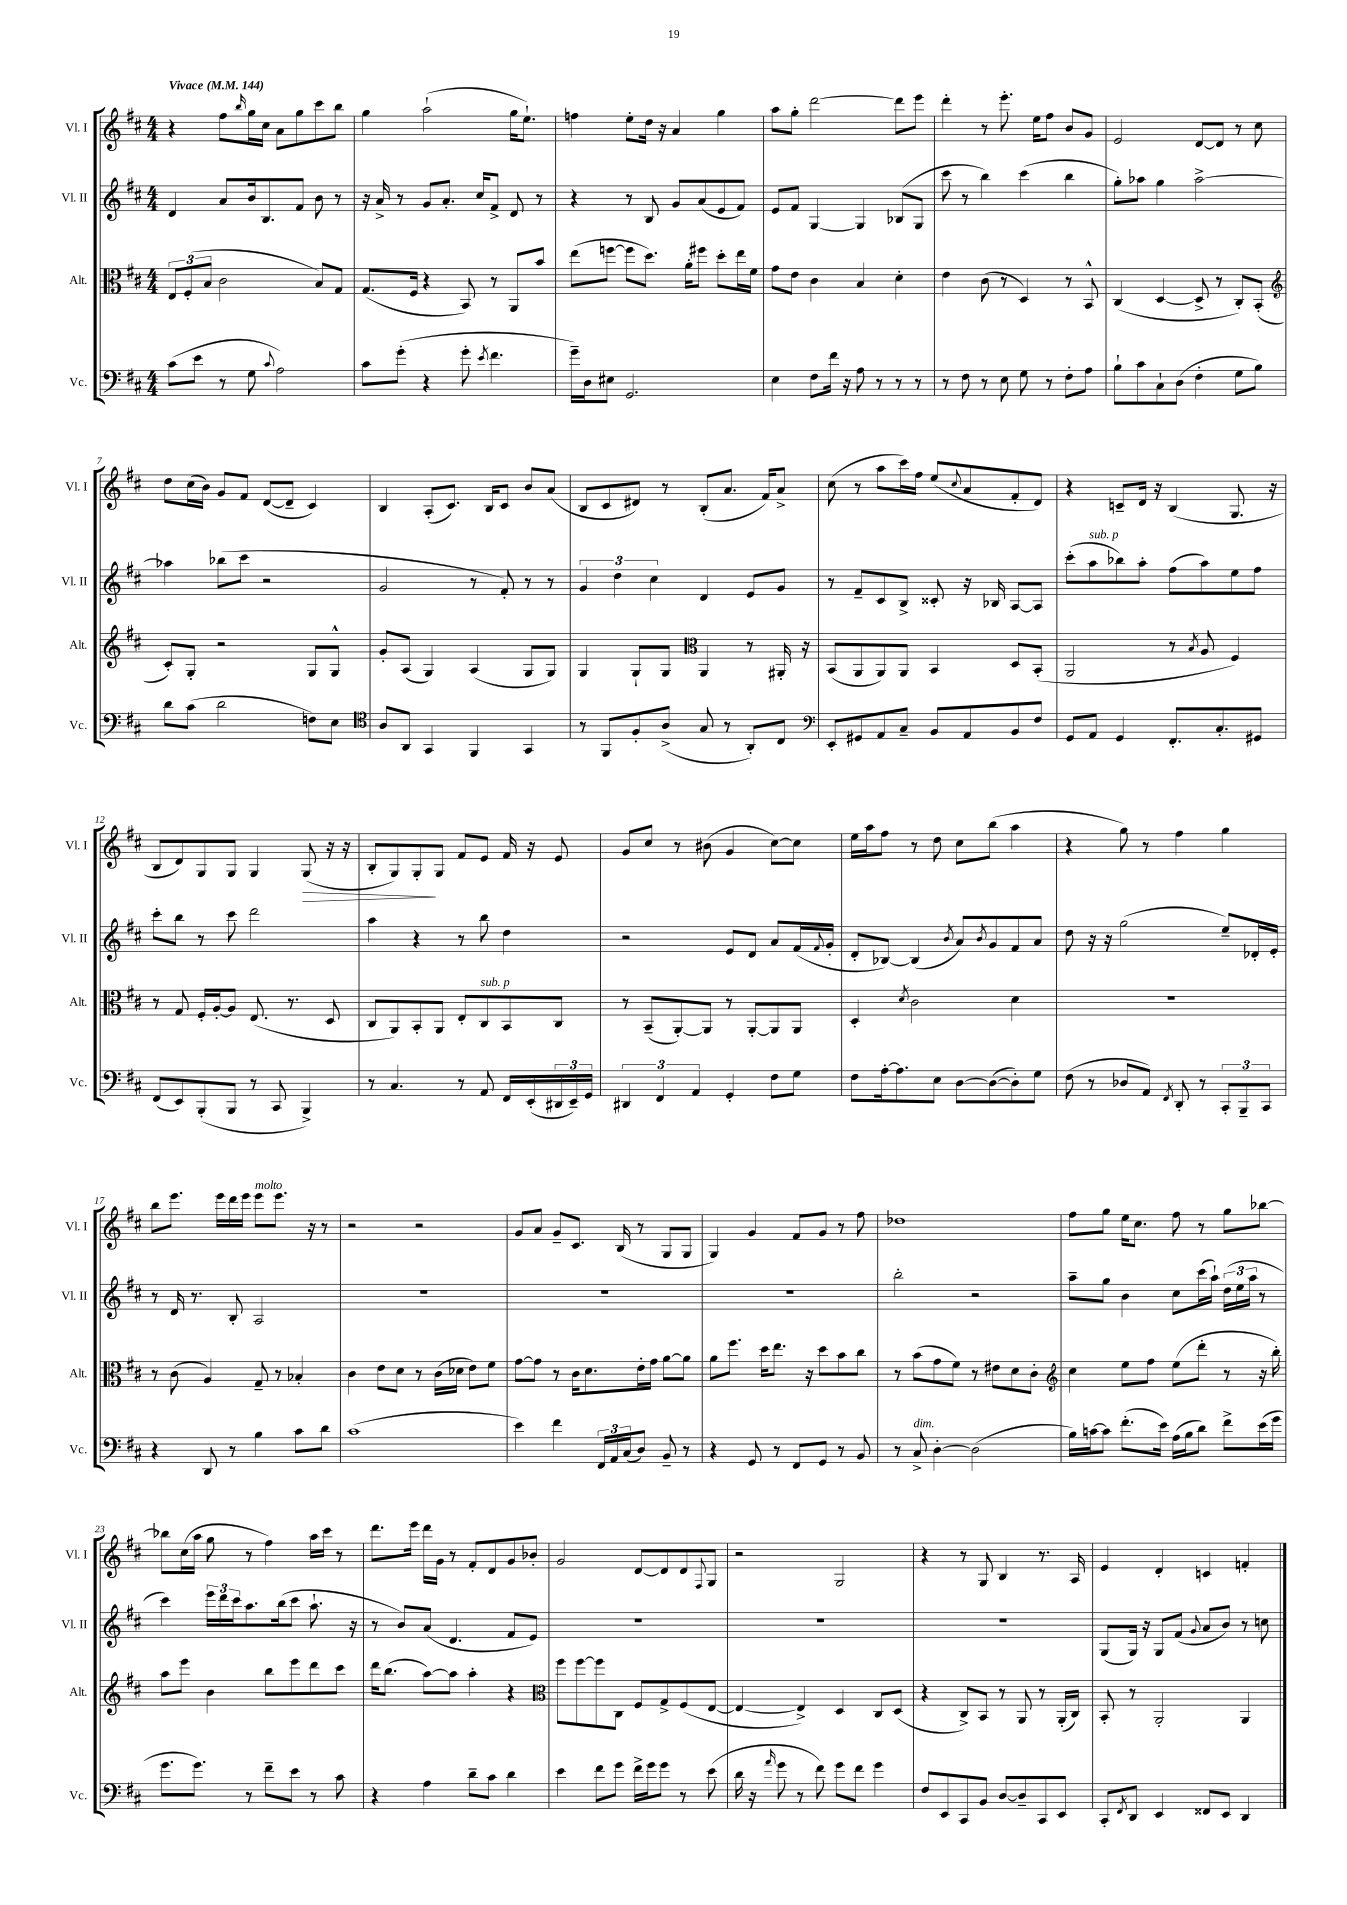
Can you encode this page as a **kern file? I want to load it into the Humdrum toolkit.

**kern	**kern	**kern	**kern
*staff4	*staff3	*staff2	*staff1
*clefF4	*clefC3	*clefG2	*clefG2
*k[f#c#]	*k[f#c#]	*k[f#c#]	*k[f#c#]
*M4/4	*M4/4	*M4/4	*M4/4
*MM144	*MM144	*MM144	*MM144
(8c#	12E	4d	4r
.	(12F#'	.	.
8e	.	.	.
.	12B	.	.
8r	2c#	8a	8ff#
.	.	.	16qqbb
8G	.	16b	16gg
.	.	8.B	16cc#
8qqc#	.	.	.
2A)	.	.	8a
.	.	8f#	8gg
.	8B)	8b	8ccc#
.	8G	8r	8bb
=	=	=	=
8c#	(8.G	16r	4gg
.	.	16a^	.
(8g'	.	8r	.
.	16F#	.	.
4r	4r	8g	(2aa`
.	.	8.a'	.
8g'	8BB)	.	.
.	.	16cc#	.
8qe	.	.	.
4.f#	8r	8f#^	.
.	8AA	8d	16gg
.	.	.	8.ee`)
.	8b	8r	.
=	=	=	=
16g~)	(8ee	4r	4ff
16D	.	.	.
8E#	[8ff	.	.
2.GG	8ff]	8r	8ee'
.	8.dd)	8B	16dd
.	.	.	16r
.	.	8g	4a
.	16a'	.	.
.	8ff#	(8a	.
.	8dd'	8e	4gg
.	16ee	8f#)	.
.	16f#	.	.
=	=	=	=
4E	8g	8e	8aa
.	8e	8f#	8gg'
8F#	4c#	[4G	[2ddd
16f#	.	.	.
16r	.	.	.
8A	4B	4G]	.
8r	.	.	.
8r	4d'	(8B-	8ddd]
8r	.	8G	8eee
=	=	=	=
8r	4e	8ccc#	4ddd'
8F#	.	8r	.
8r	(8c#	4bb)	8r
8E	8r	.	8.eee'
8G	4D)	(4ccc#	.
.	.	.	16ee
8r	.	.	8ff#
8F#'	8r	4bb	8b
8A	8BB^^	.	8g
=	=	=	=
8B`	(4C#	8gg')	2e
8c#	.	8aa-	.
8C#`	[4D	4gg	.
(8D	.	.	.
4F#'	8D^]	[2aa-^	[8d
.	8r	.	8d]
8G	8C#')	.	8r
8B)	(8BB'	.	8cc#
=	=	=	=
*	*clefG2	*	*
8d	8c#')	4aa-]	8dd
(8c#	8G'	.	(16cc#
.	.	.	16b)
2d	2r	(8bb-	8g
.	.	8ccc#	8f#
.	.	2r	([8d
.	.	.	8d~]
8F)	8G	.	4c#)
8E	8G^^	.	.
=	=	=	=
*clefC4	*	*	*
8A	8g'	2g	4B
8AA	(8A	.	.
4GG	4G)	.	(8A'
.	.	.	8.c#)
4FF#	(4A	8r	.
.	.	.	16B
.	.	8f#')	8c#
4GG	8G	8r	8b
.	8G)	8r	(8a
=	=	=	=
8r	4G	6g	8B
8FF#	.	.	8c#
.	.	6dd	.
8F#'	8G`	.	8d#)
.	.	6cc#	.
(8A^	8G	.	8r
*	*clefC3	*	*
8G	4AA	4d	(8B'
8r	.	.	8.a
8AA')	8r	8e	.
.	.	.	16f#)
8C#	16AA#'	8g	8a^
.	16r	.	.
=	=	=	=
*clefF4	*	*	*
8EE'	(8BB	8r	(8cc#
8GG#	8AA	8f#~	8r
8AA	8AA)	8c#	8aa
8C#~	8AA	8B^	16ccc#)
.	.	.	16ff#
8BB	4BB	8c##'	(8ee
.	.	.	8qqcc#
8AA	.	16r	8a
.	.	16B-	.
8BB	8D	[8A	8f#'
8F#	(8BB'	8A]	8d)
=	=	=	=
8GG	2AA	(8ccc#'	4r
8AA	.	8aa	.
4GG	.	8bb-)	8c~
.	.	8aa'	16d
.	.	.	16r
8.FF#'	8r	(8ff#	(4B
.	8qB	.	.
.	8A	8aa)	.
8.C#'	.	.	.
.	4F#)	8ee	8.G
8GG#	.	8ff#	.
.	.	.	16r
=	=	=	=
(8FF#	8r	8ccc#'	8B
8EE)	8G	8bb	8d)
(8BBB'	16F#'	8r	8G
.	[16A'	.	.
8BBB	8A]	8ccc#	8G
8r	(8.E	2ddd	4G
8CC#	.	.	.
.	8.r	.	.
4BBB^)	.	.	(8G
.	8D	.	16r
.	.	.	16r
=	=	=	=
8r	8C#	4aa	8B'
4.C#	8AA)	.	8G)
.	8BB'	4r	8G'
.	8AA	.	8G
8r	8E'	8r	8f#
8AA	8C#	8bb	8e
16FF#	8BB	4dd	16f#
(16EE'	.	.	16r
24DD#	8C#	.	8e
24EE~)	.	.	.
24GG	.	.	.
=	=	=	=
6DD#	8r	2r	8g
.	(8BB~	.	8cc#
6FF#	.	.	.
.	[8AA')	.	8r
6AA	.	.	.
.	8AA]	.	(8b#
4GG'	8r	8e	4g
.	[8AA'	8d	.
8F#	8AA]	8a	[8cc#)
8G	8AA	(16f#	8cc#]
.	.	8qqf#	.
.	.	16g'	.
=	=	=	=
8F#	4D'	8d'	16ee
.	.	.	16aa
[16A'	.	[8B-)	8ff#
8.A]	.	.	.
.	8qd	.	.
.	2c#	(4B-]	8r
8E	.	.	8dd
.	.	8qb	.
[8D	.	8a)	8cc#
.	.	8qb	.
(8D_	.	8g	(8bb
8D'])	4d	8f#	4aa
8G	.	8a	.
=	=	=	=
(8F#	1r	8dd	4r
8r	.	16r	.
.	.	16r	.
8D-	.	(2gg	8gg)
8AA)	.	.	8r
8qFF#	.	.	.
8DD'	.	.	4ff#
8r	.	.	.
12CC#'	.	8ee~)	4gg
12BBB~	.	.	.
.	.	16d-'	.
12CC#	.	.	.
.	.	16e'	.
=	=	=	=
4r	8r	8r	8bb
.	(8c#	16d	8.eee
.	.	8.r	.
8DD	4A)	.	.
.	.	.	16eee
8r	.	8B'	16ddd
.	.	.	16eee
4B	8G~	2A	8eee
.	8r	.	8.eee
8c#	4B-'	.	.
.	.	.	16r
8d	.	.	8r
=	=	=	=
(1c#	4c#	1r	2r
.	8e	.	.
.	8d	.	.
.	8r	.	2r
.	(16c#	.	.
.	16d-	.	.
.	8e)	.	.
.	8f#	.	.
=	=	=	=
4e)	[8g	1r	8g
.	8g]	.	8a
4f#	8r	.	8g~
.	16c#	.	8.c#
.	8.d	.	.
24FF#	.	.	.
24AA	.	.	.
.	.	.	(16B
(24C#	.	.	.
8D)	16e'	.	8r
.	16g	.	.
8BB~	[8a	.	8G
8r	8a]	.	8G
=	=	=	=
4r	8a	1r	4G)
.	8.ff#	.	.
8GG	.	.	4g
.	16dd	.	.
8r	8.ee	.	.
8FF#	.	.	8f#
.	16r	.	.
8GG	8dd	.	8g
8r	8b	.	8r
8BB	8cc#	.	8ff#
=	=	=	=
8r	8r	2bb'	1dd-
8C#^	(8b	.	.
[4D'	8g	.	.
.	8f#)	.	.
(2D]	8r	2r	.
.	8e#	.	.
.	8d	.	.
.	8c#'	.	.
=	=	=	=
*	*clefG2	*	*
16B)	4cc#	8aa~	8ff#
[16c	.	.	.
8c]	.	8gg	8gg
(8.f#'	8ee	4b	16ee
.	.	.	8.cc#
.	8ff#	.	.
16e)	.	.	.
(16A	(8ee	8cc#	8ff#
16B	.	.	.
8d)	8ddd'	(16ccc#	8r
.	.	16aa`)	.
8f#^	8r	(24dd	8gg
.	.	24ee	.
.	.	24aa	.
(16e	16r	8r	[8bb-
16g	16bb')	.	.
=	=	=	=
8.g	8aa	4ccc#)	8bb-]
.	8eee	.	(16cc#
8.g)	.	.	16aa
.	4b	24eee	8gg
.	.	24ddd	.
.	.	24ccc#	.
8r	.	8.aa	8r
8f#~	8bb	.	4ff#)
.	.	(16bb	.
8e	8eee	8ccc#	.
8r	8ddd	8.aa`	16aa
.	.	.	16ccc#
8c#	8ccc#	.	8r
.	.	16r	.
=	=	=	=
4r	16ddd	8r	8.ddd
.	(8.bb	.	.
.	.	8b)	.
.	.	.	16eee
4A	[8aa)	(8a	16ddd
.	.	.	16g
.	8aa]	4.d	8r
8d~	4aa'	.	8f#'
8c#	.	.	8d
4d	4r	8f#	8g
.	.	8e)	8b-'
=	=	=	=
*	*clefC3	*	*
4e	8ff#	1r	2g
.	[8ff#	.	.
8f#	8ff#]	.	.
8g	8C#	.	.
16f#^	8F#	.	[8d
16g	.	.	.
8g	8G^	.	8d]
8r	(8F#	.	8d
.	.	.	8qqF#
(8e	[8E	.	8G
=	=	=	=
16d	4E_	1r	2r
16r	.	.	.
16qqa	.	.	.
8g	.	.	.
8r	4E^])	.	.
8f#)	.	.	.
8g	4D	.	2G
8f#	.	.	.
4g	8C#	.	.
.	(8D	.	.
=	=	=	=
8F#	4r	1r	4r
8EE	.	.	.
8CC#	8C#^)	.	8r
8BB	8BB	.	8G
[8D	8r	.	4B
8D~]	8AA	.	.
8CC#	8r	.	8.r
8EE	(16AA'	.	.
.	16C#)	.	16A
=	=	=	=
8CC#'	8BB'	(8G	4e
8qFF#	.	.	.
8DD	8r	16G)	.
.	.	16r	.
4EE	2AA'	8G	4d'
.	.	(8f#	.
.	.	8qqg	.
8FF##	.	8a	4c
8EE	.	8b)	.
4DD	4AA	8r	4f'
.	.	8cc	.
==	==	==	==
*-	*-	*-	*-
